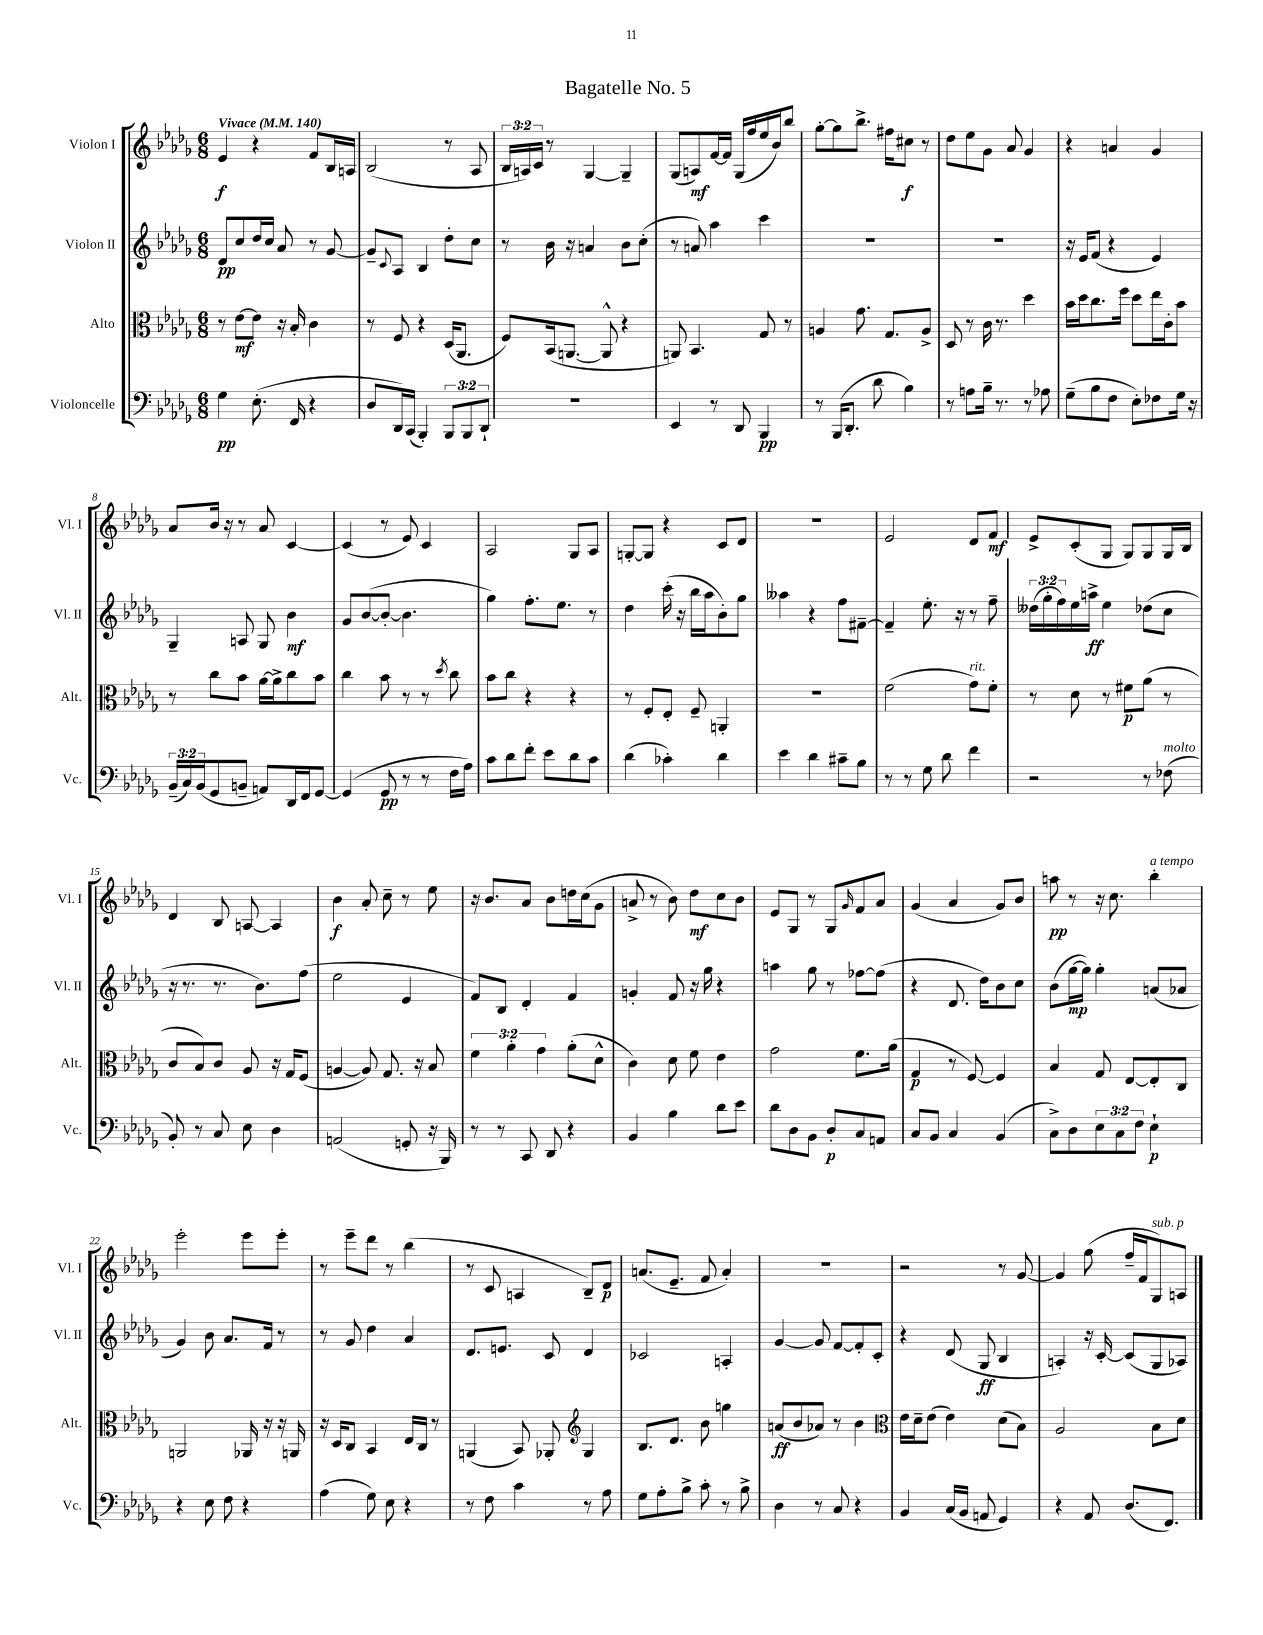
\header { title = "Bagatelle No. 5" }
<<
\new StaffGroup <<
\new Staff = "s0" \with { instrumentName = "Violon I" shortInstrumentName = "Vl. I" } {
    \clef treble \key des \major \numericTimeSignature \time 6/8 \override Staff.TupletNumber.text = #tuplet-number::calc-fraction-text \tempo "Vivace" 4 = 140
    ees'4\f r4 f'8 bes16 a16 |
    bes2( r8 aes8 |
    \tuplet 3/2 { bes16 a16) c'16 } r8 ges4~ ges4-- |
    ges8( a8\mf) f'16~ f'16 ges16( f''16 ees''16 bes'16) bes''8 |
    ges''8~-. ges''8 bes''8.-> fis''16 cis''8\f r8 |
    des''8 ees''8 ges'8 aes'8 ges'4 |
    r4 a'4 ges'4 |
    aes'8 bes'16 r16 r8 aes'8 c'4~ |
    c'4( r8 ees'8) c'4 |
    aes2 ges8 aes8 |
    g8~-. g8 r4 c'8 des'8 |
    R2. |
    ees'2 des'8 f'8\mf |
    ees'8-> c'8-.( ges8 ges8) ges8 ges16 bes16 |
    des'4 bes8 a8~ a4 |
    bes'4\f aes'8-. c''8-- r8 ees''8 |
    r16 bes'8. aes'8 bes'8 d''16 c''16( ges'8 |
    a'8-> r8 bes'8) des''8\mf c''8 bes'8 |
    ees'8 ges8 r8 ges8 \grace { ges'16 } f'8 aes'8 |
    ges'4( aes'4 ges'8) bes'8 |
    a''8\pp r8 r16 c''8. bes''4-.^\markup { \italic "a tempo" } |
    ees'''2-. ees'''8 ees'''8-. |
    r8 ees'''8-- des'''8 r8 bes''4( |
    r8 c'8 a4 bes8--) des'8\p |
    a'8.( ees'8.-- f'8 a'4-.) |
    R2. |
    r2 r8 ges'8~ |
    ges'4 ges''8( f''16-- f'16 ges8^\markup { \italic "sub. p" }) a8 \bar "|." |
}
\new Staff = "s1" \with { instrumentName = "Violon II" shortInstrumentName = "Vl. II" } {
    \clef treble \key des \major \numericTimeSignature \time 6/8 \override Staff.TupletNumber.text = #tuplet-number::calc-fraction-text
    des'8\pp c''8 des''16 c''16 aes'8 r8 ges'8~ |
    ges'8-- \appoggiatura { c'8 } aes8 bes4 des''8-. c''8 |
    r8 bes'16 r16 a'4 bes'8 c''8-.( |
    r8 a'8) aes''4 c'''4 |
    R2. |
    R2. |
    r16 ees'16 f'8( r4 ees'4) |
    ges4-- a8 ges8 bes'4\mf |
    ges'8 bes'8~( bes'8~-. bes'4. |
    ges''4) f''8.-. ees''8. r8 |
    des''4 c'''16-.( r16 bes''16 aes''16 bes'8-.) ges''8 |
    aeses''4 r4 f''8 fis'8~-- |
    fis'4-- ees''8.-. r16 r8 f''8-- |
    \tuplet 3/2 { deses''16( ges''16-. f''16) } ees''16 a''16->\ff ees''4 des''8( c''8 |
    r16 r8. r8. bes'8.) f''8( |
    ees''2 ees'4 |
    f'8) bes8 des'4-. f'4 |
    g'4-. f'8 r16 ges''16 r4 |
    a''4 ges''8 r8 fes''8~ fes''8( |
    r4 des'8. des''16) bes'8 c''8 |
    bes'8( ges''16~\mp ges''16) ges''4-. a'8( aes'8 |
    ges'4) bes'8 aes'8. f'16 r8 |
    r8 ges'8 des''4 aes'4 |
    des'8. e'8. c'8 des'4 |
    ces'2 a4-. |
    ges'4~ ges'8 f'8~ f'8-. c'8-. |
    r4 des'8( ges8\ff bes4 |
    a4-.) r16 c'16~-. c'8( ges8 aes8) \bar "|." |
}
\new Staff = "s2" \with { instrumentName = "Alto" shortInstrumentName = "Alt." } {
    \clef alto \key des \major \numericTimeSignature \time 6/8 \override Staff.TupletNumber.text = #tuplet-number::calc-fraction-text
    r8 ees'8~\mf ees'8 r16 bes16-. c'4 |
    r8 f8 r4 des16( aes,8. |
    f8) bes,16( a,8.~ a,8-^ r4 |
    a,8) bes,4. ges8 r8 |
    a4 ges'8. ges8. a8-> |
    des8 r8 c'16 r8. des''4 |
    bes'16 des''16 c''8. f''16 des''8 ees''16 c'16-. bes'8 |
    r8 c''8 bes'8 aes'16~ aes'16-> c''8 bes'8 |
    c''4 bes'8 r8 r8 \acciaccatura { des''8 } c''8 |
    bes'8 c''8 r4 r4 |
    r8 f8-. ees8-. f8-- a,4-. |
    R2. |
    f'2( ges'8^\markup { \italic "rit." }) f'8-. |
    r8 des'8 r8 fis'8\p aes'8( r8 |
    c'8 bes8) c'8 aes8 r16 ges16 f8( |
    a4~ a8) ges8. r16 bes8 |
    \tuplet 3/2 { f'4 aes'4-. ges'4 } aes'8-.( des'8-^ |
    c'4) des'8 f'8 ees'4 |
    ges'2 f'8. aes'16( |
    ges4\p r8 f8~) f4 |
    bes4 ges8 ees8~ ees8-. c8 |
    a,2 aes,16 r16 r16 a,16 |
    r16 des16 c8 bes,4 ees16 c16 r8 |
    a,4( bes,8) aes,8-. \clef treble ges4 |
    bes8. des'8. bes'8 g''4 |
    a'8\ff( bes'8 aes'8) r8 bes'4 |
    \clef alto ees'16 des'16-- ees'8( ees'4) des'8( bes8) |
    aes2 bes8 des'8 \bar "|." |
}
\new Staff = "s3" \with { instrumentName = "Violoncelle" shortInstrumentName = "Vc." } {
    \clef bass \key des \major \numericTimeSignature \time 6/8 \override Staff.TupletNumber.text = #tuplet-number::calc-fraction-text
    ges4\pp ees8.-.( f,16 r4 |
    des8 des,16) c,16( bes,,4-.) \tuplet 3/2 { bes,,8 bes,,8 des,8-! } |
    R2. |
    ees,4 r8 des,8 bes,,4\pp |
    r8 bes,,16( des,8.-. des'8 bes4) |
    r8 a8 bes16-- r8. r8 aes8 |
    ges8--( bes8 f8 ees8-.) fes8 ges16 r16 |
    \tuplet 3/2 { bes,16--( c16) bes,16( } ges,8 b,8-- a,8) des,16 f,16 ges,8~ |
    ges,4( ges,8\pp r8 r8 f16 aes16) |
    c'8 des'8 f'8-. ees'8 des'8 c'8 |
    des'4( ces'4-.) des'4 |
    ees'4 des'4 cis'8-- bes8 |
    r8 r8 ges8 des'8 f'4 |
    r2 r8 fes8^\markup { \italic "molto" }( |
    bes,8-.) r8 c8 ees8 des4 |
    a,2( g,8-. r16 bes,,16) |
    r8 r8 c,8 des,8 r4 |
    bes,4 bes4 des'8 ees'8 |
    des'8 des8 bes,8 des8-.\p c8 a,8 |
    c8 bes,8 c4 bes,4( |
    c8->) des8 \tuplet 3/2 { ees8 c8 f8 } ees4-!\p |
    r4 ees8 f8 r4 |
    aes4( ges8) ees8 r4 |
    r8 f8 c'4 r8 aes8 |
    ges8 aes8-. bes8-> c'8-. r8 bes8-> |
    des4 r8 c8 r4 |
    bes,4 c16( bes,16 a,8 ges,4) |
    r4 aes,8 des8.( f,8.) \bar "|." |
}
>>
>>
